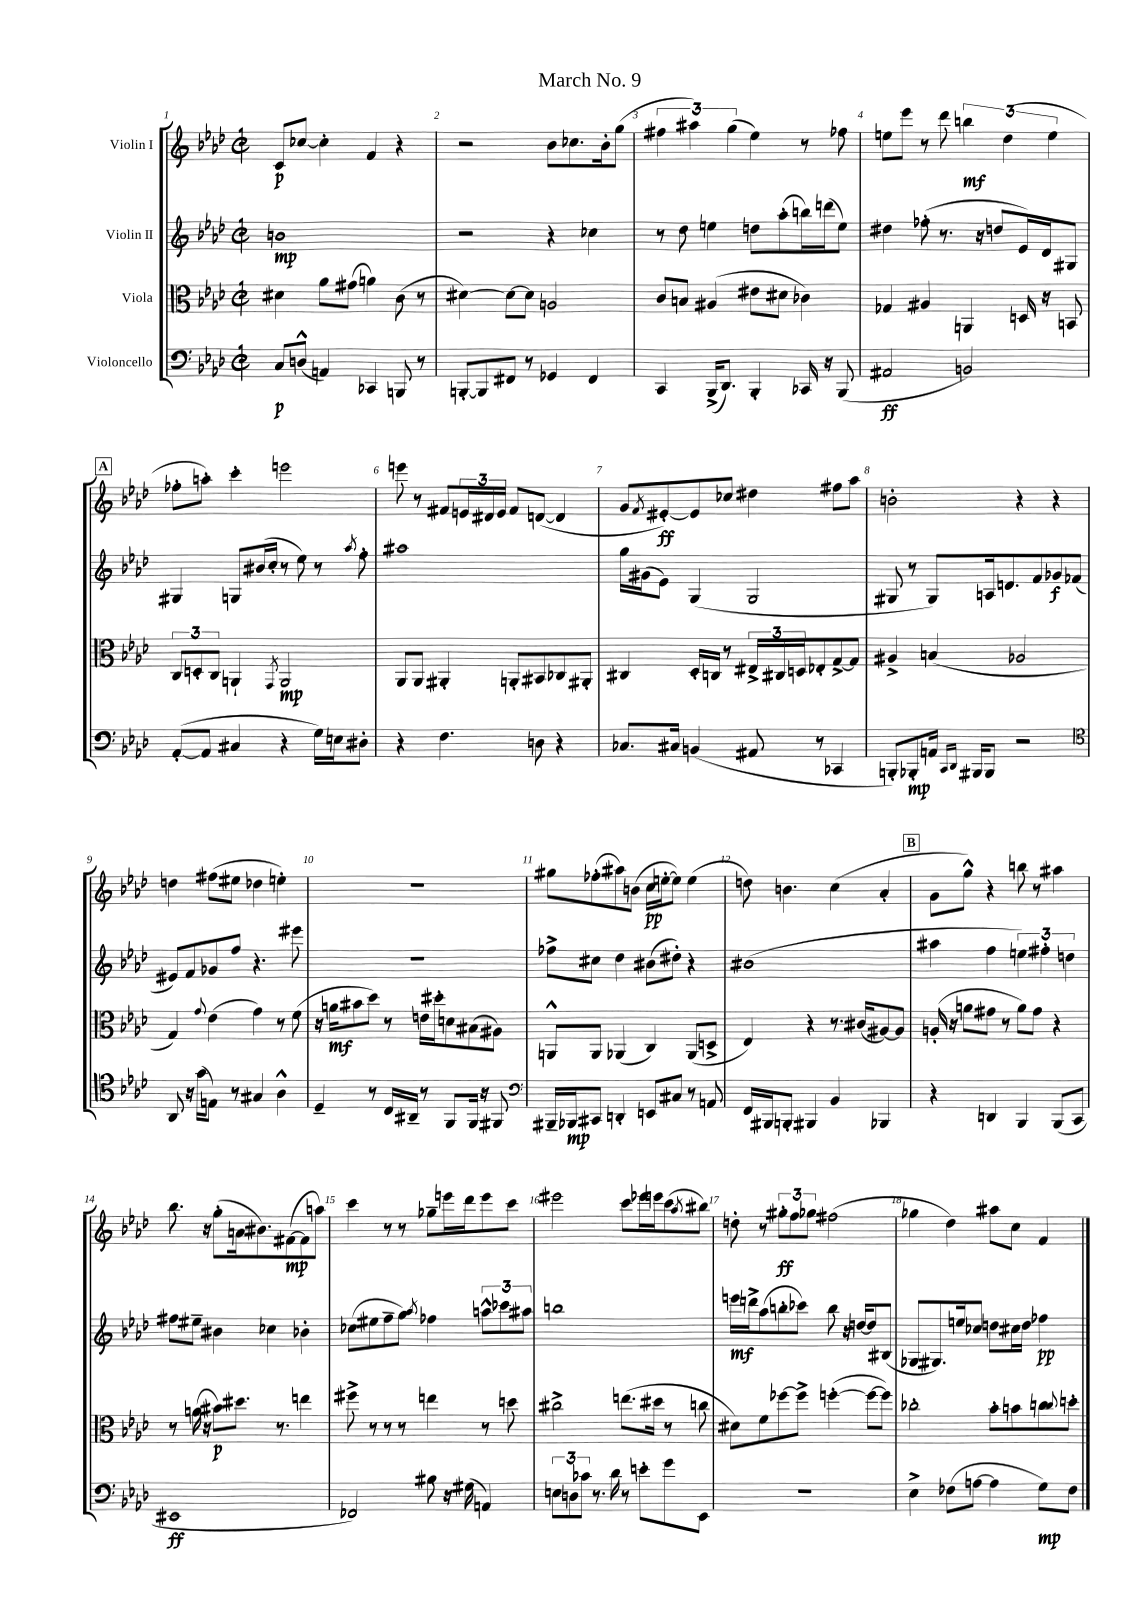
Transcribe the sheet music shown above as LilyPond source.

\header { title = "March No. 9" }
<<
\new StaffGroup <<
\new Staff = "s0" \with { instrumentName = "Violin I" } {
    \clef treble \key aes \major \defaultTimeSignature \time 2/2
    c'8\p ces''8~ ces''4-. f'4 r4 |
    r2 bes'8 ces''8. bes'16-. g''8( |
    \tuplet 3/2 { fis''4 ais''4) g''4( } ees''4) r8 fes''8 |
    e''8 ees'''8 r8 des'''8 \tuplet 3/2 { b''4\mf des''4( e''4 } |
    \mark \markup { \box "A" } fes''8-. a''8-.) c'''4-. e'''2 |
    e'''8 r8 fis'8 \tuplet 3/2 { e'16 dis'16 e'16 } fis'8 d'8~( d'4 |
    g'8 \acciaccatura { f'8 } eis'8~-.\ff) eis'8 ces''8 dis''4 fis''8 aes''8 |
    b'2-. r4 r4 |
    d''4 fis''8( eis''8 des''4 e''4-.) |
    R1 |
    gis''8 fes''8-.( ais''8) b'8( c''16\pp e''16~-. e''8) e''4( |
    d''8) b'4. c''4( aes'4-. |
    \mark \markup { \box "B" } g'8 g''8-^) r4 b''8 r8 ais''4 |
    bes''8. r16 g''8-.( a'16 bis'8.) fis'8~\mp( fis'8 a''8) |
    c'''4 r8 r8 ges''8-- e'''16 des'''16 e'''8 c'''8 |
    eis'''2 c'''8 ees'''16 e'''16 c'''8( \acciaccatura { aes''8 } bis''8) |
    d''8-. r8 \tuplet 3/2 { gis''8-.\ff f''8 ges''8 } fis''2( |
    ges''4 des''4) ais''8 c''8 f'4 \bar "|." |
}
\new Staff = "s1" \with { instrumentName = "Violin II" } {
    \clef treble \key aes \major \defaultTimeSignature \time 2/2
    b'1\mp |
    r2 r4 ces''4 |
    r8 des''8 e''4 d''8 aes''8-.( b''16) d'''16( e''8) |
    dis''4 fes''8-.( r8. r16 d''8 ees'16) des'16 gis8 |
    \mark \markup { \box "A" } gis4 g8 bis'16( c''16-. r8 ees''8) r8 \acciaccatura { aes''8 } f''8-. |
    ais''1 |
    g''16 gis'16( ees'8) g4( g2 |
    gis8 r8 gis8) a16 d'8. f'8 ges'8\f fes'8( |
    eis'8) f'8 ges'8 f''8 r4. eis'''8 |
    r1 |
    fes''8-> cis''8 des''4 bis'8( dis''8-.) r4 |
    bis'1( |
    \mark \markup { \box "B" } ais''4 f''4 \tuplet 3/2 { e''4) fis''4-. d''4 } |
    fis''8 eis''8-- bis'4 ces''4 bes'4-. |
    ces''8( eis''8 f''8-- g''8) \acciaccatura { aes''8 } fes''4 \tuplet 3/2 { a''8-^ ces'''8 ais''8 } |
    b''1 |
    e'''16\mf d'''16-> aes''8( b''8-. ces'''8) b''8 r16 d''16~ d''8 bis8( |
    ges8 gis8.) e''16 ces''8 d''8 cis''16 d''16 fes''4\pp \bar "|." |
}
\new Staff = "s2" \with { instrumentName = "Viola" } {
    \clef alto \key aes \major \defaultTimeSignature \time 2/2
    dis'4 aes'8 gis'8( a'4) c'8( r8 |
    dis'4~) dis'8~ dis'8 a2 |
    c'8 b8 ais4( eis'8 dis'8 ces'4) |
    ges4 ais4 a,4 d16 r16 b,8 |
    \mark \markup { \box "A" } \tuplet 3/2 { c8 d8-. c8 } a,4-! \acciaccatura { g,8 } a,2\mp |
    aes,8 aes,8 ais,4-. a,8-. bis,8 ces8 ais,8-. |
    cis4 des16-. c16 r8 \tuplet 3/2 { eis16-> cis16 d16 } ees8-. g8~-> g8 |
    ais4-> b4( aes2 |
    g4) \appoggiatura { g'8 } ees'4( g'4) r8 f'8( |
    r16 a'16\mf bis'8 des''8) r8 e'16 dis''16-. d'8 bis8( ais8) |
    a,8-^ a,8 aes,4( c4) aes,8( d8-> |
    ees4) r4 r8. cis'16( ais8~) ais8 |
    \mark \markup { \box "B" } a16-.( r16 a'8 gis'8 r8 a'8) gis'8 r4 |
    r8 a'16( r16 bis'8\p) dis''8. r8. e''4 |
    fis''8-> r8 r8 r8 e''4 r8 d''8 |
    cis''2-> e''8.( dis''16 r8 c''8 |
    dis'8) f'8 fes''8~ fes''8-> f''4~-.( f''8~ f''8) |
    ces''2-. bes'8-. b'8 c''8 \appoggiatura { c''8 } d''8-. \bar "|." |
}
\new Staff = "s3" \with { instrumentName = "Violoncello" } {
    \clef bass \key aes \major \defaultTimeSignature \time 2/2
    c8\p d8-^( a,4) ces,4 b,,8 r8 |
    b,,8~-. b,,8 fis,8 r8 ges,4 fis,4 |
    c,4 bes,,16->( des,8.) bes,,4-. ces,16 r16 bes,,8( |
    ais,2\ff b,2) |
    \mark \markup { \box "A" } aes,8~-.( aes,8 cis4 r4 g16) e16 dis8-. |
    r4 f4. d8 r4 |
    ces8. cis16 b,4( ais,8 r8 ces,4 |
    b,,8-.) bes,,8-.\mp a,16 \grace { c,16 des,16 } bis,,16 bis,,8 r2 |
    \clef tenor aes,8 r16 g'16( e8) r8 gis4 aes4-^ |
    des4-- r8 c16 ais,16-- r8 f,8 f,16 r16 fis,8 |
    \clef bass bis,,16-- bes,,16\mp cis,8 d,4-. e,8 cis8 r8 a,8 |
    f,16 bis,,16 b,,8-. bis,,4 bes,4 bes,,4 |
    \mark \markup { \box "B" } r4 d,4 bes,,4 bes,,8( c,8 |
    eis,1\ff |
    fes,2) bis8 r16 gis16( a,4) |
    \tuplet 3/2 { e8 d8 ces'8 } r8. des'16 r8 e'8-. g'8 ees,8 |
    r1 |
    ees4-> fes8( a8~ a4 g8\mp) fes8 \bar "|." |
}
>>
>>
\layout { \context { \Score \override BarNumber.break-visibility = ##(#f #t #t) barNumberVisibility = #all-bar-numbers-visible } }
